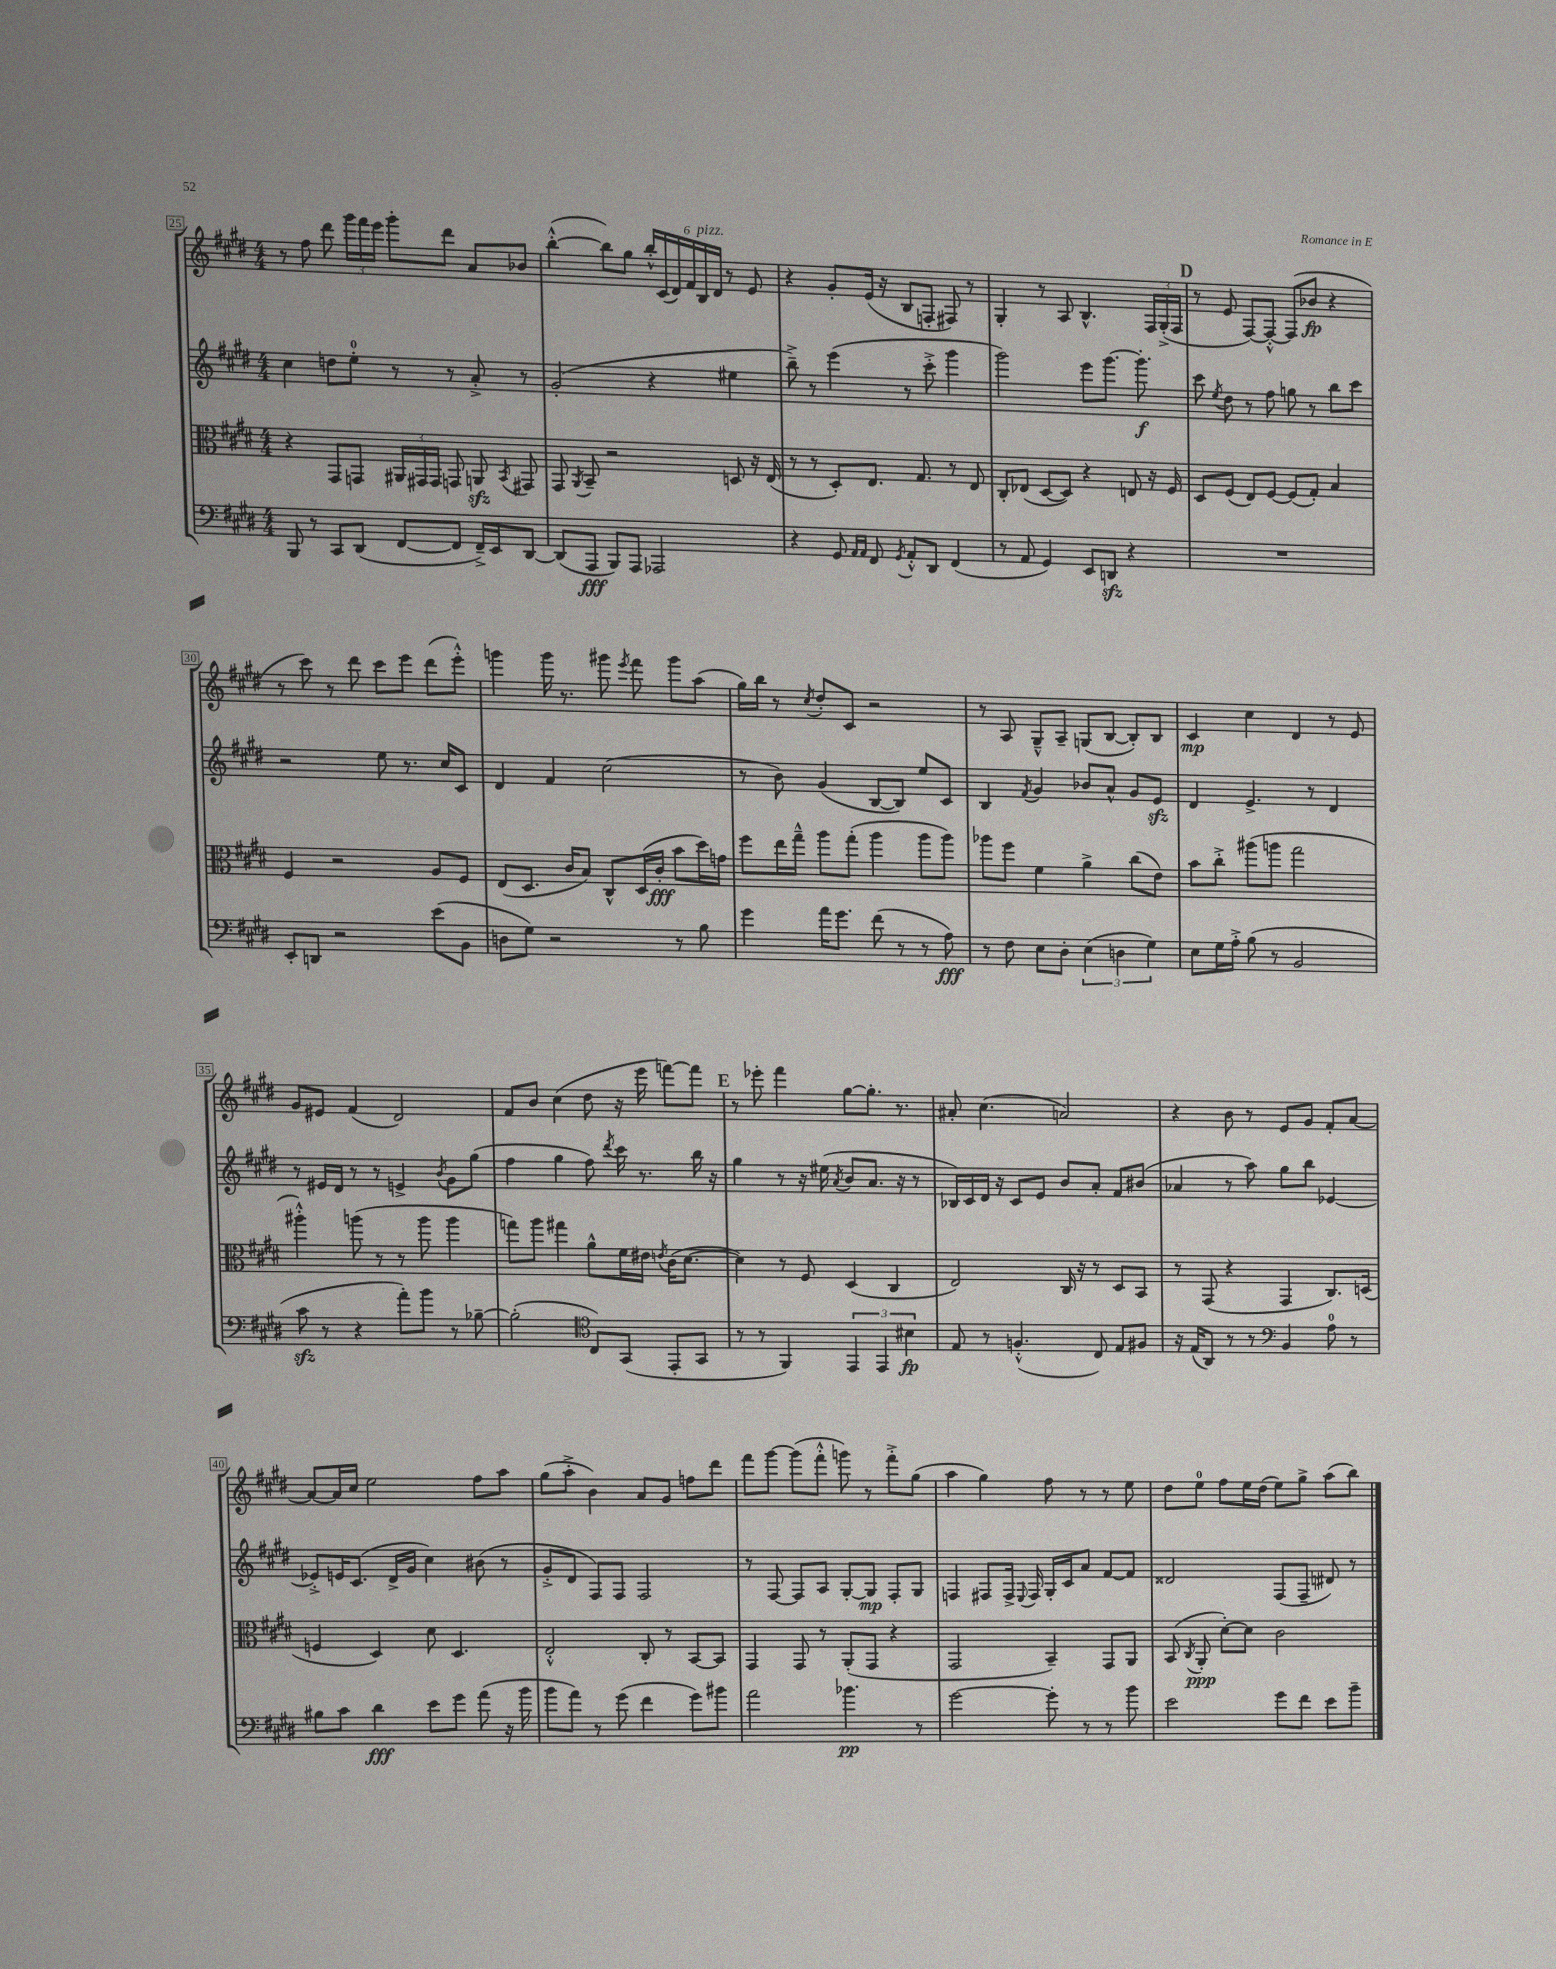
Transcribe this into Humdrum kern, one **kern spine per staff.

**kern	**dynam	**kern	**dynam	**kern	**dynam	**kern	**dynam
*part4	*part4	*part3	*part3	*part2	*part2	*part1	*part1
*staff4	*staff4	*staff3	*staff3	*staff2	*staff2	*staff1	*staff1
*clefF4	*	*clefC3	*	*clefG2	*	*clefG2	*
*k[f#c#g#d#]	*	*k[f#c#g#d#]	*	*k[f#c#g#d#]	*	*k[f#c#g#d#]	*
*M4/4	*	*M4/4	*	*M4/4	*	*M4/4	*
=25	=25	=25	=25	=25	=25	=25	=25
8BBB/	.	4r	.	4cc#\	.	8r	.
8r	.	.	.	.	.	8ff#\	.
8CC#/L	.	8GG#/L	.	8ddn\L	.	8ddd#\	.
(8DD#/J	.	8GGn/J	.	8ee'\J	.	24ggg#\LL	.
.	.	.	.	.	.	24fff#\	.
.	.	.	.	.	.	24eee\JJ	.
[8FF#/L	.	24AA#X/LL	.	8r	.	8ggg#'\L	.
.	.	24GG#X/	.	.	.	.	.
.	.	24GG#/JJ	.	.	.	.	.
8FF#/J]	.	8GGn/	.	8r	.	8ddd#\J	.
16FF#~^/LL)	.	8AAnzz/	.	8a'^/	.	8a/L	.
16EE/J	.	.	.	.	.	.	.
.	.	8qBB/	.	.	.	.	.
[8DD#/J	.	8GG#X/	.	8r	.	8b-X/J	.
=26	=26	=26	=26	=26	=26	=26	=26
(8DD#/L]	.	8GG#/	.	(2g#'/	.	([4bb'^^\	.
.	.	8qAA/	.	.	.	.	.
8AAA/J	fff	8BB~/	.	.	.	.	.
8BBB/L)	.	2r	.	.	.	8bb\L])	.
8AAA/J	.	.	.	.	.	8gg#\J	.
2AAA-X/	.	.	.	4r	.	24bb'^^/LL	.
.	.	.	.	.	.	(24c#/	.
.	.	.	.	.	.	24d#/)	.
.	.	.	.	.	.	24f#/	.
!	!	!	!	!	!	!LO:TX:a:i:t=pizz.	!
.	.	.	.	.	.	24B/	.
.	.	.	.	.	.	24d#/JJ	.
.	.	8Dn/	.	4ee#X\	.	8r	.
.	.	16r	.	.	.	8e/	.
.	.	(16E/	.	.	.	.	.
=27	=27	=27	=27	=27	=27	=27	=27
4r	.	8r	.	8bb~^\)	.	4r	.
.	.	8r	.	8r	.	.	.
8GG#/	.	8D#'/L)	.	(4eee\	.	8g#'/L	.
16qqAA/LL	.	.	.	.	.	.	.
16qqAA/JJ	.	.	.	.	.	.	.
8FF#/	.	8.E/J	.	.	.	(16e/Jk	.
.	.	.	.	.	.	16r	.
8qGG#/	.	.	.	.	.	.	.
8AA'^^/L	.	.	.	8r	.	8B/L	.
.	.	8.G#/	.	.	.	.	.
8DD#/J	.	.	.	8ccc#'^\	.	8Fn'/J	.
(4FF#/	.	8r	.	4ggg#\	.	8F#X/)	.
.	.	8E/	.	.	.	8r	.
=28	=28	=28	=28	=28	=28	=28	=28
8r	.	8C#'/L	.	2ggg#\)	.	4G#'/	.
8AA/	.	(8E-X/J	.	.	.	.	.
4GG#/)	.	[8D#/L	.	.	.	8r	.
.	.	8D#/J])	.	.	.	8A/	.
8EE/L	.	4r	.	8eee\L	.	4.B^^/	.
8DDnzz/J	.	.	.	[8.ggg#\J	.	.	.
4r	.	8En/	.	.	.	.	.
.	.	.	.	8.ggg#'\]	f	.	.
.	.	16r	.	.	.	24F#/LL	.
.	.	.	.	.	.	(24G#'^/	.
.	.	16F#/	.	.	.	.	.
.	.	.	.	.	.	24F#/JJ	.
!!LO:REH:place=s1:t=D
=29	=29	=29	=29	=29	=29	=29	=29
1r	.	8D#/L	.	8ccc#\	.	8r	.
.	.	.	.	8qee/	.	.	.
.	.	(8F#/J	.	8dd#\	.	8e/	.
.	.	8E/L)	.	8r	.	[8F#/L)	.
.	.	[8F#/J	.	8ff#\	.	8F#'^^/J_	.
.	.	(8F#/L]	.	8ggn\	.	(8F#/L]	.
.	.	8G#'/J)	.	8r	.	8b-X/J	fp
.	.	4B/	.	8bb\L	.	4r	.
.	.	.	.	8ccc#\J	.	.	.
!!LO:LB:g=z
=30	=30	=30	=30	=30	=30	=30	=30
8EE'/L	.	4F#/	.	2r	.	8r	.
8DDn/J	.	.	.	.	.	8ccc#\)	.
2r	.	2r	.	.	.	8r	.
.	.	.	.	.	.	8ddd#\	.
.	.	.	.	8ee\	.	8ccc#\L	.
.	.	.	.	8.r	.	8eee\J	.
(8e\L	.	8A/L	.	.	.	(8ddd#\L	.
.	.	.	.	16cc#/KL	.	.	.
8BB\J	.	8F#/J	.	8c#/J	.	8eee'^^\J)	.
=31	=31	=31	=31	=31	=31	=31	=31
8Dn\L	.	(8E/L	.	4d#/	.	4gggn\	.
8G#\J)	.	8.D#/J	.	.	.	.	.
2r	.	.	.	4f#/	.	16ggg\	.
.	.	16c#/KL	.	.	.	8.r	.
.	.	8B/J)	.	.	.	.	.
.	.	8C#^^/L	.	(2cc#\	.	8ggg#X\	.
.	.	.	.	.	.	8qeee/	.
.	.	(16D#/L	.	.	.	8fff#\	.
.	.	16c#'/JJ	fff	.	.	.	.
8r	.	8b\L	.	.	.	8ggg#\L	.
8B\	.	16dd#\L)	.	.	.	(8aa\J	.
.	.	16gn\JJ	.	.	.	.	.
=32	=32	=32	=32	=32	=32	=32	=32
4g#\	.	8ff#\L	.	8r	.	16gg#\LL)	.
.	.	.	.	.	.	16bb\JJ	.
.	.	16ee\L	.	8b\)	.	8r	.
.	.	16gg#~^^\JJ	.	.	.	.	.
.	.	.	.	.	.	8qcc#/	.
16a\KL	.	8aa\L	.	(4g#/	.	8dd#'/L	.
8.g#\J	.	.	.	.	.	.	.
.	.	(8gg#'\J	.	.	.	8c#/J	.
(8f#\	.	4aa\	.	[8B/L	.	2r	.
8r	.	.	.	8B/J])	.	.	.
8r	.	8aa\L	.	8ee/L	.	.	.
8A\)	fff	8aa\J)	.	8c#/J	.	.	.
=33	=33	=33	=33	=33	=33	=33	=33
8r	.	8aa-X\L	.	4B/	.	8r	.
8F#\	.	8ff#\J	.	.	.	8A/	.
.	.	.	.	8qf#/	.	.	.
8E\L	.	4f#\	.	4g#/	.	8G#~^^/L	.
8D#'\J	.	.	.	.	.	8A~/J	.
(6E\	.	4a^\	.	8b-X/L	.	(8Gn/L	.
.	.	.	.	8a^^/J	.	[8B/J	.
6Dn\	.	.	.	.	.	.	.
.	.	(8cc#\L	.	8g#/L	.	8B'/L])	.
6G#\)	.	.	.	.	.	.	.
.	.	8e\J)	.	8ezz/J	.	8B/J	.
=34	=34	=34	=34	=34	=34	=34	=34
8E\L	.	8b\L	.	4d#/	.	4c#/	mp
16G#\L	.	8cc#'^\J	.	.	.	.	.
16A'^\JJ	.	.	.	.	.	.	.
(8B\	.	(8aa#X\L	.	4.e^/	.	4cc#\	.
8r	.	8aan\J	.	.	.	.	.
2BB/	.	2gg#\	.	.	.	4d#/	.
.	.	.	.	8r	.	.	.
.	.	.	.	4d#/	.	8r	.
.	.	.	.	.	.	8e/	.
!!LO:LB:g=z
=35	=35	=35	=35	=35	=35	=35	=35
8c#zz\	.	4aa#X'^^\)	.	8r	.	8g#/L	.
8r	.	.	.	16e#X/LL	.	8e#X/J	.
.	.	.	.	16d#/JJ	.	.	.
4r	.	(8aan\	.	8r	.	(4f#/	.
.	.	8r	.	8r	.	.	.
8a'\L)	.	8r	.	4en^/	.	2d#/)	.
8b\J	.	8aa\	.	.	.	.	.
.	.	.	.	8qb/	.	.	.
8r	.	4aa\	.	8g#\L	.	.	.
[8B-X~\	.	.	.	(8gg#\J	.	.	.
=36	=36	=36	=36	=36	=36	=36	=36
(2B-'\]	.	8ggn\L)	.	4ff#\	.	8f#/L	.
.	.	8aa\J	.	.	.	8b/J	.
.	.	4gg#X\	.	4gg#\	.	(4cc#\	.
*clefC4	*	*	*	*	*	*	*
8C#/L)	.	8a^^\L	.	8ff#\)	.	8dd#\	.
.	.	.	.	8qddd#/	.	.	.
(8GG#/J	.	16f#\L	.	16ccc#\	.	16r	.
.	.	16e#X\JJ	.	8.r	.	16eee\	.
.	.	8qen/	.	.	.	.	.
8EE'/L	.	(16c#\KL	.	.	.	[8fffn\L)	.
.	.	[8.d#\J	.	.	.	.	.
8GG#/J	.	.	.	16bb\	.	8fff\J]	.
.	.	.	.	16r	.	.	.
!!LO:REH:place=s1:t=E
=37	=37	=37	=37	=37	=37	=37	=37
8r	.	4d#\])	.	4gg#\	.	8r	.
8r	.	.	.	.	.	8eee-X'\	.
4FF#/)	.	8r	.	8r	.	4fff#\	.
.	.	8F#/	.	16r	.	.	.
.	.	.	.	(16ee#X\	.	.	.
.	.	.	.	8qa/	.	.	.
6EE/	.	(4D#/	.	8b/L	.	[8gg#\L	.
.	.	.	.	8.a/J	.	8.gg#'\J]	.
6EE/	.	.	.	.	.	.	.
.	.	4C#/	.	.	.	.	.
.	.	.	.	16r	.	8.r	.
6B#X\	fp	.	.	.	.	.	.
.	.	.	.	8r	.	.	.
=38	=38	=38	=38	=38	=38	=38	=38
8E/	.	2E/)	.	16B-X/LL)	.	8a#X'/	.
.	.	.	.	16c#/	.	.	.
8r	.	.	.	16d#/JJ	.	(4.cc#\	.
.	.	.	.	16r	.	.	.
(4.Fn'^^/	.	.	.	8c#/L	.	.	.
.	.	.	.	8e/J	.	.	.
.	.	16C#/	.	8b/L	.	2an/)	.
.	.	16r	.	.	.	.	.
8C#/)	.	8r	.	8a'/J	.	.	.
8E/L	.	8D#/L	.	8f#/L	.	.	.
8F#X/J	.	8BB/J	.	(8b#X/J	.	.	.
=39	=39	=39	=39	=39	=39	=39	=39
16r	.	8r	.	4a-X/	.	4r	.
(16E/KL	.	.	.	.	.	.	.
8AA/J)	.	(8GG#/	.	.	.	.	.
8r	.	4r	.	8r	.	8b\	.
8r	.	.	.	8aa\)	.	8r	.
*clefF4	*	*	*	*	*	*	*
4BB/	.	4GG#/	.	8gg#\L	.	8e/L	.
.	.	.	.	8bb\J	.	8g#/J	.
8A\	.	8.C#/L)	.	[4e-X/	.	8f#'/L	.
8r	.	.	.	.	.	[8a/J	.
.	.	(16Dn/Jk	.	.	.	.	.
!!LO:LB:g=z
=40	=40	=40	=40	=40	=40	=40	=40
8B#X\L	.	4Fn/	.	8e-X'^/L]	.	8a/L_	.
8c#\J	.	.	.	16en/K	.	16a/L]	.
.	.	.	.	(8.c#/J	.	16cc#/JJ	.
4d#\	fff	4D#/)	.	.	.	2ee\	.
.	.	.	.	16d#^/LL	.	.	.
.	.	.	.	16g#/JJ	.	.	.
8e\L	.	8d#\	.	4cc#\)	.	.	.
8g#\J	.	4.D#/	.	.	.	.	.
(8a\	.	.	.	(8b#X\	.	8ff#\L	.
16r	.	.	.	8r	.	8aa\J	.
16b\	.	.	.	.	.	.	.
=41	=41	=41	=41	=41	=41	=41	=41
8b\L	.	2E'^^/	.	8g#'^/L	.	(8gg#\L	.
8a\J)	.	.	.	8d#/J	.	8aa'^\J	.
8r	.	.	.	8F#/L)	.	4b\)	.
(8g#\	.	.	.	8F#/J	.	.	.
4f#\	.	8C#'/	.	2F#/	.	8a/L	.
.	.	8r	.	.	.	8g#/J	.
8g#\L)	.	[8BB/L	.	.	.	8ffn\L	.
8b#X\J	.	8BB/J]	.	.	.	8ddd#\J	.
=42	=42	=42	=42	=42	=42	=42	=42
2a\	.	4GG#/	.	8r	.	8fff#\L	.
.	.	.	.	[8F#/	.	[8ggg#\J	.
.	.	8GG#/	.	8F#/L]	.	(8ggg#\L]	.
.	.	8r	.	8A/J	.	8fff#'^^\J	.
4.b-X\	pp	(8AA'/L	.	[8G#'/L	.	8gggn\)	.
.	.	8GG#/J	.	8G#/J]	mp	8r	.
.	.	4r	.	8F#'/L	.	8fff#'^\L	.
8r	.	.	.	8G#/J	.	(8gg#\J	.
=43	=43	=43	=43	=43	=43	=43	=43
[2g#\	.	2GG#/	.	4Fn/	.	4aa\	.
.	.	.	.	8F#X/L	.	4gg#\)	.
.	.	.	.	16F#^/Jk	.	.	.
.	.	.	.	8qqE/	.	.	.
.	.	.	.	16F#/	.	.	.
8g#'\]	.	4BB~/)	.	16G#'/LL	.	8ff#\	.
.	.	.	.	16c#/J	.	.	.
8r	.	.	.	8a/J	.	8r	.
8r	.	8GG#/L	.	[8f#/L	.	8r	.
8b\	.	8AA/J	.	8f#/J]	.	8ee\	.
=44	=44	=44	=44	=44	=44	=44	=44
2e\	.	(8BB/	.	2d##X/	.	8dd#\L	.
.	.	8qC#/	.	.	.	.	.
.	.	8AA'/	ppp	.	.	8ee\J	.
.	.	[8d#'\L)	.	.	.	8ff#\L	.
.	.	8d#\J]	.	.	.	16ee\L	.
.	.	.	.	.	.	(16dd#\JJ	.
8g#\L	.	2c#\	.	(8F#/L	.	8ee\L)	.
8f#\J	.	.	.	8F#~/J	.	8gg#^\J	.
8e\L	.	.	.	8d#X/)	.	(8aa\L	.
8b~\J	.	.	.	8r	.	8bb\J)	.
==	==	==	==	==	==	==	==
*-	*-	*-	*-	*-	*-	*-	*-
